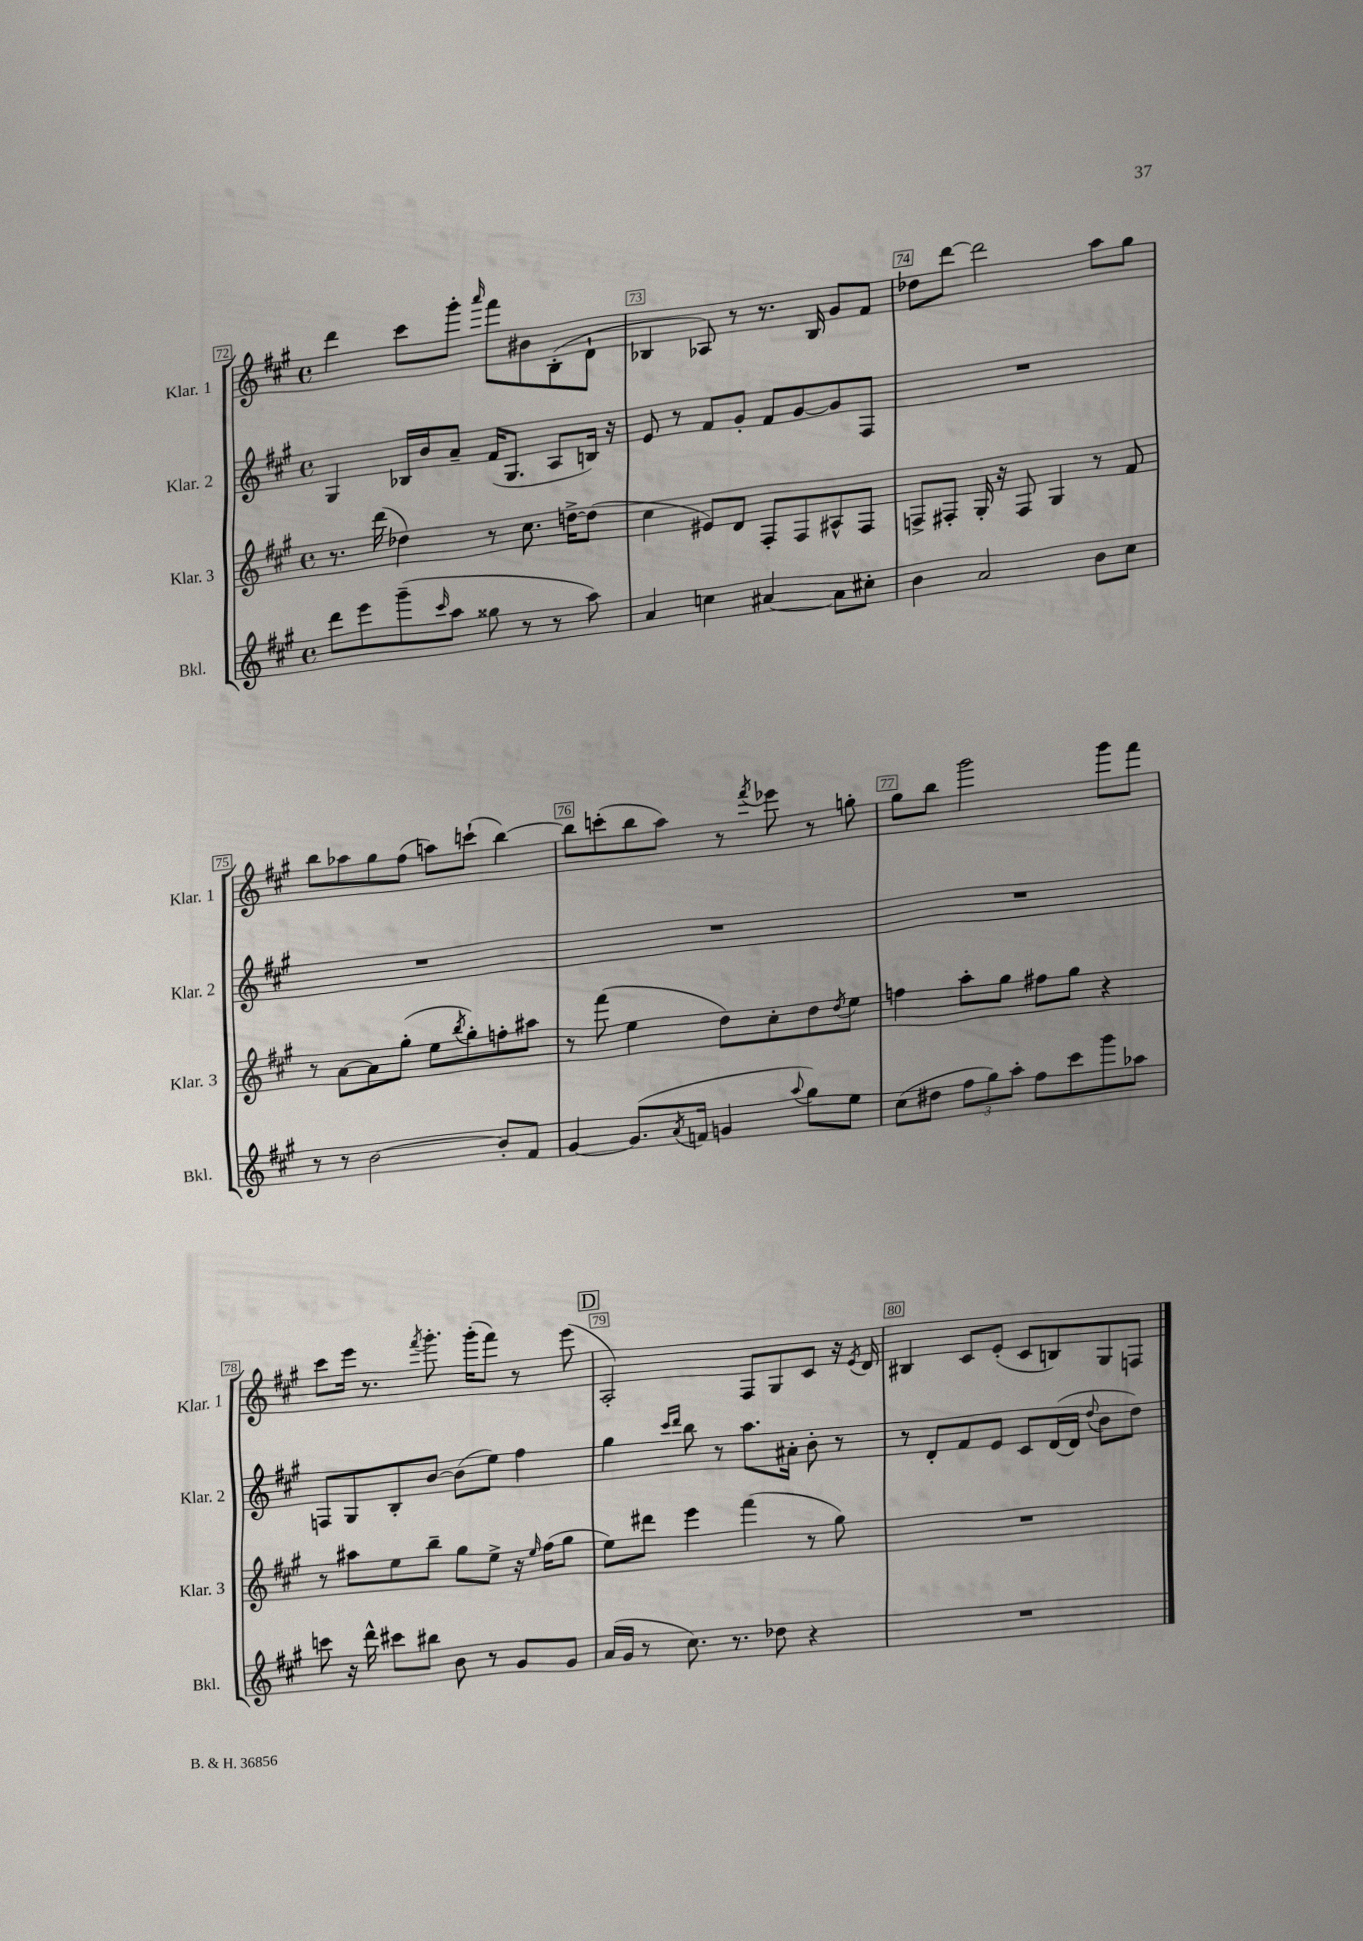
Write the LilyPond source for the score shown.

<<
\new StaffGroup <<
\new Staff = "s0" \with { instrumentName = "Klar. 1" shortInstrumentName = "Klar. 1" } {
    \clef treble \key a \major \defaultTimeSignature \time 4/4
    d'''4 cis'''8 gis'''8-. \grace { a'''16 } fis'''8 bis'8 b8-.( d'8-! |
    bes4 aes8) r8 r8. bes16 gis'8 fis'8 |
    des''8 d'''8~ d'''2 a''8 gis''8 |
    b''8 aes''8 gis''8 fis''8( a''8) c'''8-!( b''4~) |
    b''8 c'''8-.( b''8 a''8) r8 \acciaccatura { fis'''8 } ees'''8 r8 g''8-. |
    gis''8 b''8 gis'''2 gis'''8 fis'''8 |
    cis'''8 e'''16 r8. \acciaccatura { fis'''8 } gis'''8.-. gis'''16-.( fis'''8) r8 e'''8( |
    \mark \markup { \box "D" } a2-.) fis8 gis8 cis'8 r16 \acciaccatura { e'8 } d'16 |
    bis4 cis'8 e'8-.( cis'8 b8) gis8 f8 \bar "|." |
}
\new Staff = "s1" \with { instrumentName = "Klar. 2" shortInstrumentName = "Klar. 2" } {
    \clef treble \key a \major \defaultTimeSignature \time 4/4
    gis4 bes16 b'16 a'8-- fis'16( gis8. a8 b16) r16 |
    e'8 r8 fis'8 gis'8-. fis'8 gis'8~ gis'8 fis8 |
    R1 |
    R1 |
    R1 |
    R1 |
    f8 gis8 b8-. b'8~ b'8( e''8) fis''4 |
    \mark \markup { \box "D" } gis''4 \grace { cis'''16 d'''16 } b''8 r8 a''8. ais'16-. b'8-. r8 |
    r8 d'8-. fis'8 e'8 cis'8 d'16~( d'16 \appoggiatura { d''8 } b'8 d''8) \bar "|." |
}
\new Staff = "s2" \with { instrumentName = "Klar. 3" shortInstrumentName = "Klar. 3" } {
    \clef treble \key a \major \defaultTimeSignature \time 4/4
    r8. d'''16( des''4) r8 cis''8. d''16~-> d''8( |
    cis''4 eis'8) d'8 fis8-. fis8 ais8-^ fis8 |
    f8-> fis8-. gis16-. r16 fis8 gis4 r8 fis'8 |
    r8 a'8~ a'8 gis''8-.( e''8 \acciaccatura { b''8 } gis''8-.) f''8-. ais''8 |
    r8 fis'''8( e''4 d''8) cis''8-. d''8 \acciaccatura { d''8 } e''8 |
    f''4 a''8-. gis''8 fis''8 gis''8 r4 |
    r8 ais''8 e''8 b''8-- gis''8 e''8-> r16 \grace { e''16 } fis''16( gis''8 |
    \mark \markup { \box "D" } e''8) dis'''8 e'''4 fis'''4( r8 gis''8) |
    R1 \bar "|." |
}
\new Staff = "s3" \with { instrumentName = "Bkl." shortInstrumentName = "Bkl." } {
    \clef treble \key a \major \defaultTimeSignature \time 4/4
    d'''8 e'''8 gis'''8--( \grace { cis'''16 } a''8 gisis''8 r8 r8 a''8) |
    a'4 c''4 ais'4~ ais'8 cis''8-. |
    b'4 a'2 b'8 cis''8 |
    r8 r8 b'2~ b'8-. fis'8 |
    gis'4~ gis'8.( \acciaccatura { a'8 } f'16 g'4 \appoggiatura { a''8 } gis''8) e''8 |
    cis''8( dis''8 \tuplet 3/2 { fis''8 gis''8) a''8-. } fis''8 cis'''8 gis'''8 aes''8 |
    c'''8 r16 d'''16-^ cis'''8 bis''8 b'8 r8 gis'8 gis'8 |
    \mark \markup { \box "D" } a'16( gis'16 r8 cis''8.) r8. des''8 r4 |
    R1 \bar "|." |
}
>>
>>
\layout { \context { \Score currentBarNumber = #72 \override BarNumber.break-visibility = ##(#f #t #t) barNumberVisibility = #all-bar-numbers-visible \override BarNumber.stencil = #(make-stencil-boxer 0.1 0.3 ly:text-interface::print) } }
